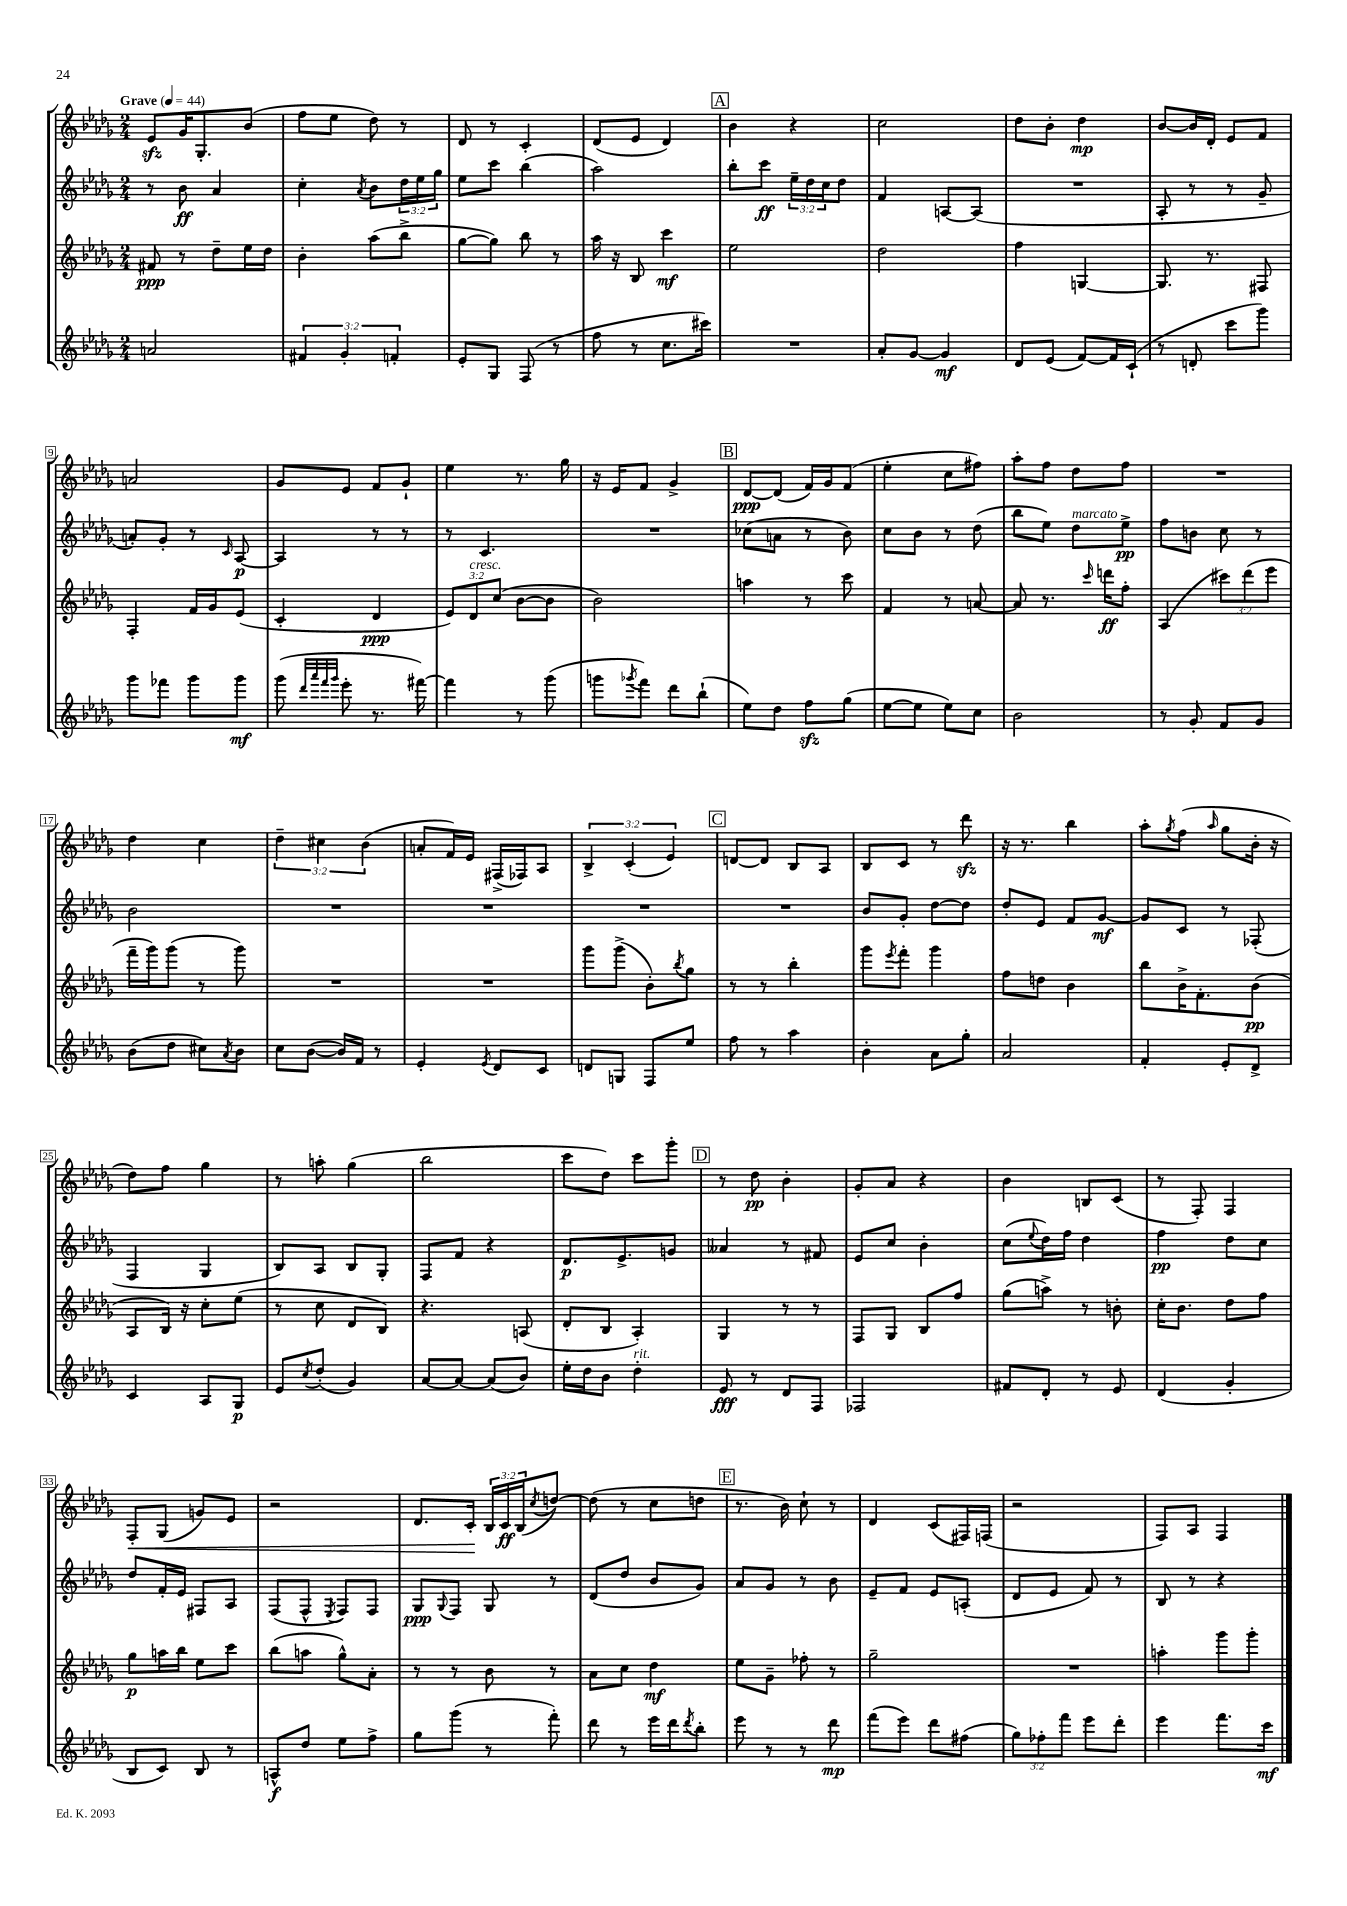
<<
\new StaffGroup <<
\new Staff = "s0" {
    \clef treble \key des \major \numericTimeSignature \time 2/4 \override Staff.TupletNumber.text = #tuplet-number::calc-fraction-text \tempo "Grave" 4 = 44
    ees'8\sfz ges'16 ges8.-. bes'8( |
    f''8 ees''8 des''8) r8 |
    des'8 r8 c'4-. |
    des'8( ees'8 des'4) |
    \mark \markup { \box "A" } bes'4 r4 |
    c''2 |
    des''8 bes'8-. des''4\mp |
    bes'8~ bes'16 des'16-. ees'8 f'8 |
    a'2 |
    ges'8 ees'8 f'8 ges'8-! |
    ees''4 r8. ges''16 |
    r16 ees'16 f'8 ges'4-> |
    \mark \markup { \box "B" } des'8~\ppp des'8( f'16) ges'16 f'8( |
    ees''4-. c''8 fis''8) |
    aes''8-. f''8 des''8 f''8 |
    R2 |
    des''4 c''4 |
    \tuplet 3/2 { des''4-- cis''4 bes'4( } |
    a'8-. f'16) ees'16 fis16->( fes16) aes8 |
    \tuplet 3/2 { bes4-> c'4-.( ees'4) } |
    \mark \markup { \box "C" } d'8~ d'8 bes8 aes8 |
    bes8 c'8 r8 des'''8\sfz |
    r16 r8. bes''4 |
    aes''8-. \acciaccatura { ges''8 } f''8( \grace { aes''16 } ges''8 bes'16-. r16 |
    des''8) f''8 ges''4 |
    r8 a''8-. ges''4( |
    bes''2 |
    c'''8 des''8) c'''8 ges'''8-. |
    \mark \markup { \box "D" } r8 des''8\pp bes'4-. |
    ges'8-. aes'8 r4 |
    bes'4 b8 c'8( |
    r8 f8-.) f4 |
    f8-.\< ges8( g'8) ees'8 |
    r2 |
    des'8. c'16-.\! \tuplet 3/2 { bes16 c'16\ff bes16( } \acciaccatura { c''8 } d''8~) |
    d''8( r8 c''8 d''8 |
    \mark \markup { \box "E" } r8. bes'16) c''8-! r8 |
    des'4 c'8( fis16) f16( |
    r2 |
    f8) aes8 f4 \bar "|." |
}
\new Staff = "s1" {
    \clef treble \key des \major \numericTimeSignature \time 2/4 \override Staff.TupletNumber.text = #tuplet-number::calc-fraction-text
    r8 bes'8\ff aes'4 |
    c''4-. \acciaccatura { aes'8 } bes'8 \tuplet 3/2 { des''16 ees''16 ges''16 } |
    ees''8 c'''8 bes''4( |
    aes''2) |
    \mark \markup { \box "A" } bes''8-. c'''8\ff \tuplet 3/2 { ees''16-- des''16 c''16 } des''8 |
    f'4 a8~ a8( |
    R2 |
    aes8-. r8 r8 ges'8-- |
    a'8-.) ges'8-. r8 \grace { c'16 } aes8~\p |
    aes4 r8 r8 |
    r8 c'4. |
    R2 |
    \mark \markup { \box "B" } ces''8( a'8 r8 bes'8) |
    c''8 bes'8 r8 des''8( |
    bes''8 ees''8) des''8^\markup { \italic "marcato" } ees''8->\pp |
    f''8 b'8 c''8 r8 |
    bes'2 |
    R2 |
    R2 |
    R2 |
    \mark \markup { \box "C" } R2 |
    bes'8 ges'8-. des''8~ des''8 |
    des''8-. ees'8 f'8 ges'8~\mf |
    ges'8 c'8 r8 fes8-.( |
    f4 ges4 |
    bes8) aes8 bes8 ges8-. |
    f8 f'8 r4 |
    des'8.\p ees'8.-> g'8 |
    \mark \markup { \box "D" } aeses'4 r8 fis'8 |
    ees'8 c''8 bes'4-. |
    c''8( \appoggiatura { ees''8 } des''16) f''16 des''4 |
    f''4\pp des''8 c''8 |
    des''8 f'16-. ees'16 fis8 aes8 |
    f8( f8-^ \acciaccatura { ees8 } f8) f8 |
    ges8\ppp \appoggiatura { ges8 } f8 ges8 r8 |
    des'8( des''8 bes'8 ges'8) |
    \mark \markup { \box "E" } aes'8 ges'8 r8 bes'8 |
    ees'8-- f'8 ees'8 a8-.( |
    des'8 ees'8 f'8) r8 |
    bes8 r8 r4 \bar "|." |
}
\new Staff = "s2" {
    \clef treble \key des \major \numericTimeSignature \time 2/4 \override Staff.TupletNumber.text = #tuplet-number::calc-fraction-text
    fis'8\ppp r8 des''8-- ees''16 des''16 |
    bes'4-. aes''8( bes''8-> |
    ges''8~ ges''8) bes''8 r8 |
    aes''16 r16 bes8 c'''4\mf |
    \mark \markup { \box "A" } ees''2 |
    des''2 |
    f''4 g4~ |
    g8. r8. fis8 |
    f4-. f'16 ges'16 ees'8( |
    c'4-. des'4\ppp |
    \tuplet 3/2 { ees'8) des'8^\markup { \italic "cresc." } c''8( } bes'8~ bes'8 |
    bes'2) |
    \mark \markup { \box "B" } a''4 r8 c'''8 |
    f'4 r8 a'8~ |
    a'8 r8. \grace { c'''16 } d'''16\ff f''8-. |
    aes4( \tuplet 3/2 { cis'''8) des'''8( ees'''8 } |
    f'''16-- ges'''16) ges'''8( r8 ges'''8) |
    R2 |
    R2 |
    ges'''8 ges'''8->( bes'8-.) \acciaccatura { bes''8 } ges''8 |
    \mark \markup { \box "C" } r8 r8 bes''4-. |
    ges'''8 \acciaccatura { ees'''8 } f'''8-. ges'''4 |
    f''8 d''8 bes'4 |
    bes''8 bes'16-> f'8.-. bes'8\pp( |
    aes8 bes16) r16 c''8-. ees''8( |
    r8 c''8 des'8 bes8) |
    r4. a8( |
    des'8-. bes8 aes4-.) |
    \mark \markup { \box "D" } ges4 r8 r8 |
    f8 ges8 bes8 f''8 |
    ges''8( a''8->) r8 b'8-. |
    c''16-. bes'8. des''8 f''8 |
    ges''8\p a''16 bes''16 ees''8 c'''8 |
    bes''8( a''8 ges''8-^) aes'8-. |
    r8 r8 bes'8 r8 |
    aes'8 c''8 des''4\mf |
    \mark \markup { \box "E" } ees''8 ges'8-- fes''8-. r8 |
    ges''2-- |
    R2 |
    a''4-. ges'''8 ges'''8-. \bar "|." |
}
\new Staff = "s3" {
    \clef treble \key des \major \numericTimeSignature \time 2/4 \override Staff.TupletNumber.text = #tuplet-number::calc-fraction-text
    a'2 |
    \tuplet 3/2 { fis'4 ges'4-. f'4-. } |
    ees'8-. ges8 f8( r8 |
    f''8 r8 c''8. cis'''16) |
    \mark \markup { \box "A" } R2 |
    aes'8-. ges'8~ ges'4\mf |
    des'8 ees'8( f'8~) f'16 c'16-!( |
    r8 d'8-. c'''8 ges'''8) |
    ges'''8 fes'''8 ges'''8 ges'''8\mf |
    ges'''8( \grace { des'''32 aes'''32 f'''32 ges'''32 } ees'''8-. r8. fis'''16~) |
    fis'''4 r8 ges'''8( |
    g'''8 \acciaccatura { ges'''8 } f'''8) des'''8 bes''8-!( |
    \mark \markup { \box "B" } ees''8) des''8 f''8\sfz ges''8( |
    ees''8~ ees''8 ees''8) c''8 |
    bes'2 |
    r8 ges'8-. f'8 ges'8 |
    bes'8( des''8 cis''8) \acciaccatura { aes'8 } bes'8 |
    c''8 bes'8~( bes'16) f'16 r8 |
    ees'4-. \acciaccatura { ees'8 } des'8 c'8 |
    d'8 g8 f8 ees''8 |
    \mark \markup { \box "C" } f''8 r8 aes''4 |
    bes'4-. aes'8 ges''8-. |
    aes'2 |
    f'4-. ees'8-. des'8-> |
    c'4 aes8 ges8\p |
    ees'8 \acciaccatura { c''8 } des''8-.( ges'4) |
    aes'8~ aes'8~ aes'8( bes'8) |
    ees''16-. des''16 bes'8 des''4-.^\markup { \italic "rit." } |
    \mark \markup { \box "D" } ees'8\fff r8 des'8 f8 |
    fes2 |
    fis'8 des'8-. r8 ees'8 |
    des'4( ges'4-. |
    bes8 c'8) bes8 r8 |
    a8-^\f des''8 ees''8 f''8-> |
    ges''8 ges'''8( r8 f'''8-.) |
    des'''8 r8 ees'''16 des'''16 \acciaccatura { des'''8 } bes''8-. |
    \mark \markup { \box "E" } ees'''8 r8 r8 des'''8\mp |
    f'''8( ees'''8) des'''8 fis''8( |
    \tuplet 3/2 { ges''8) fes''8-. f'''8 } ees'''8 des'''8-. |
    ees'''4 f'''8. c'''16\mf \bar "|." |
}
>>
>>
\layout { \context { \Score \override BarNumber.stencil = #(make-stencil-boxer 0.1 0.3 ly:text-interface::print) } }
